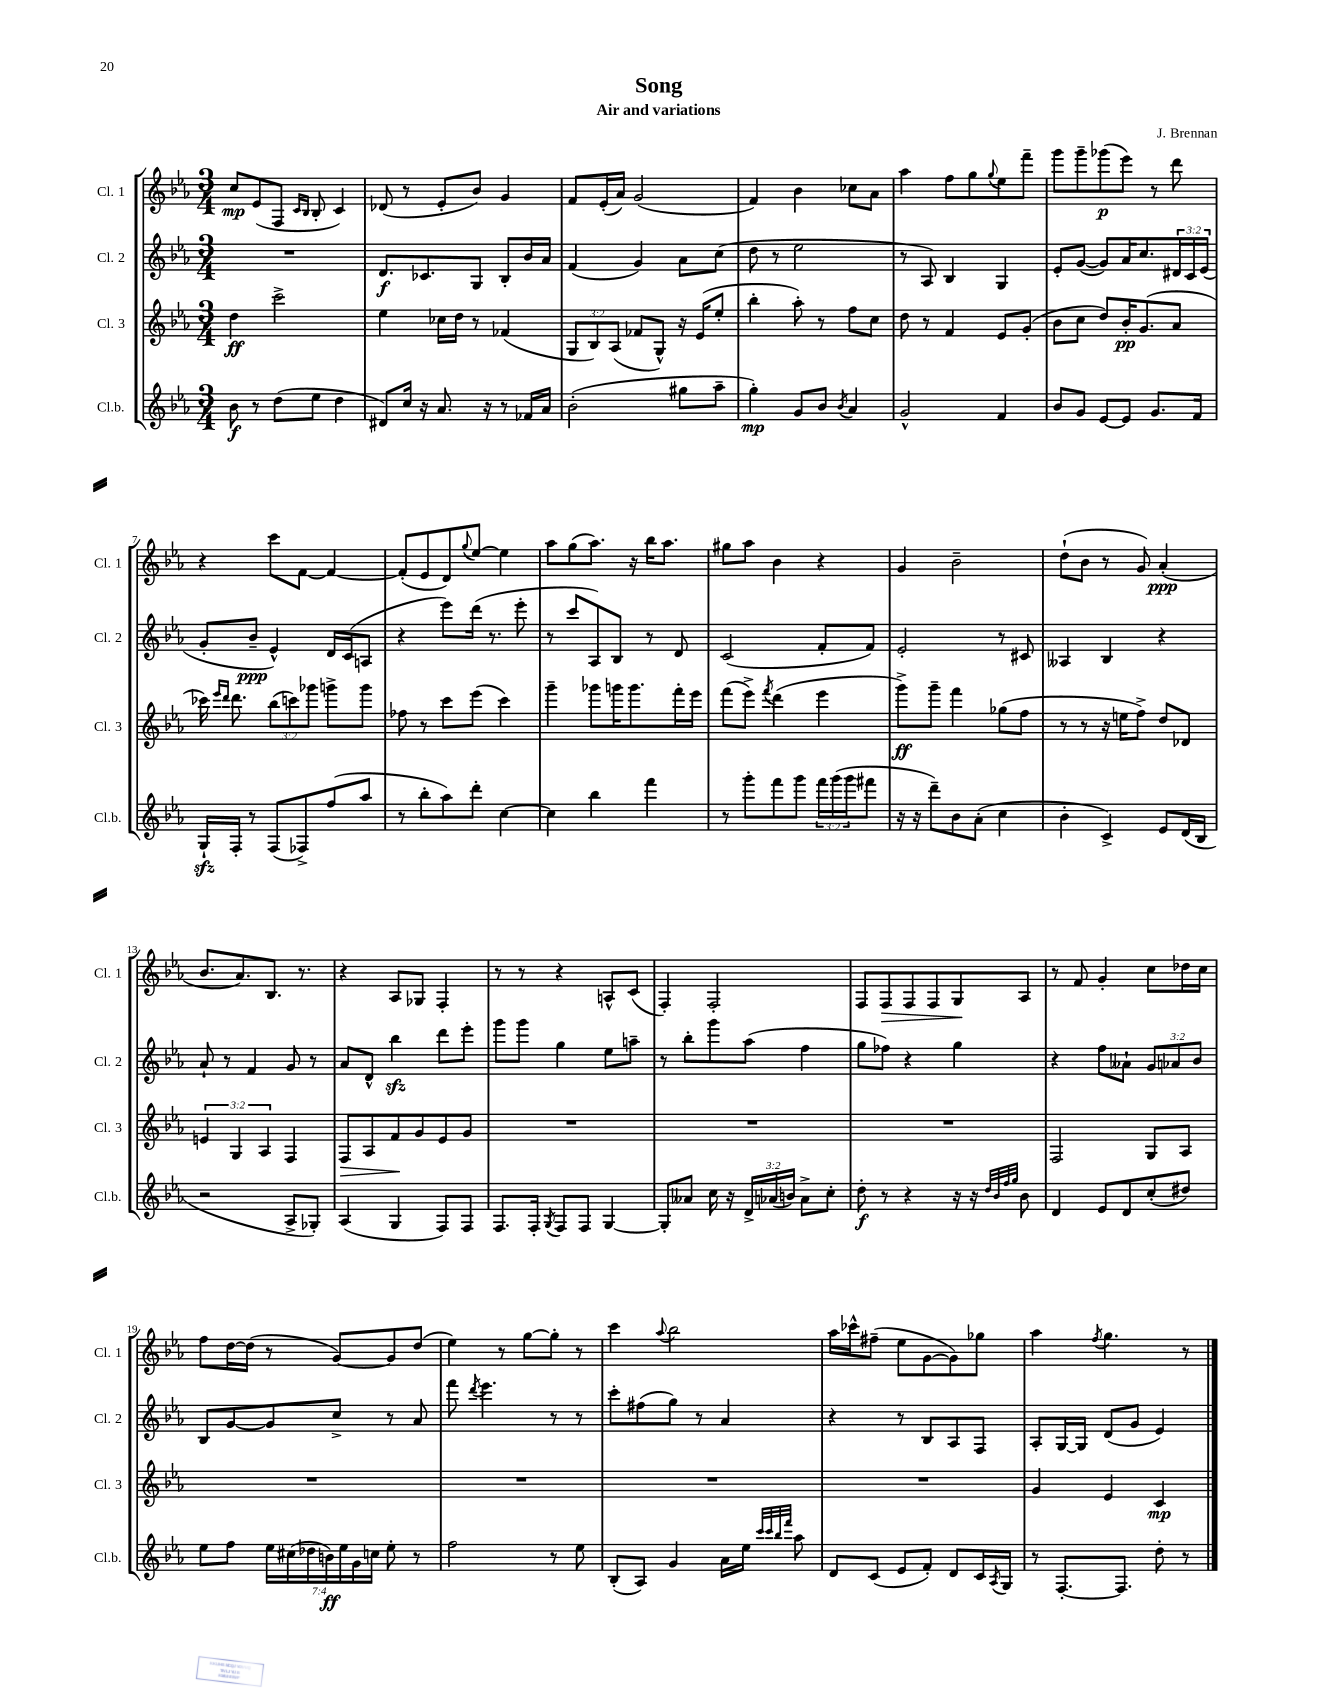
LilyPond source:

\header { title = "Song" composer = "J. Brennan" subtitle = "Air and variations" }
<<
\new StaffGroup <<
\new Staff = "s0" \with { instrumentName = "Cl. 1" shortInstrumentName = "Cl. 1" } {
    \clef treble \key ees \major \numericTimeSignature \time 3/4
    c''8\mp ees'8( f8 \grace { c'16 bes16 } bes8-. c'4) |
    des'8( r8 ees'8-. bes'8) g'4 |
    f'8 ees'16-.( aes'16) g'2( |
    f'4) bes'4 ces''8 aes'8 |
    aes''4 f''8 g''8 \appoggiatura { g''8 } ees''8 f'''8-- |
    g'''8 g'''8-- ges'''8\p( ees'''8) r8 d'''8 |
    r4 c'''8 f'8~ f'4~ |
    f'8-.( ees'8 d'8) \appoggiatura { g''8 } ees''8~ ees''4 |
    aes''8 g''8( aes''8.) r16 bes''16 aes''8. |
    gis''8 aes''8 bes'4 r4 |
    g'4 bes'2-- |
    d''8-!( bes'8 r8 g'8) aes'4-.\ppp( |
    bes'8. aes'8.) bes8. r8. |
    r4 aes8 ges8 f4-. |
    r8 r8 r4 a8-^ c'8( |
    f4-.) f2-. |
    f8 f8\> f8 f8 g8\! aes8 |
    r8 f'8 g'4-. c''8 des''16 c''16 |
    f''8 d''16~ d''16( r8 g'8~) g'8 d''8( |
    ees''4) r8 g''8~ g''8-. r8 |
    c'''4 \appoggiatura { aes''8 } bes''2 |
    aes''16 ces'''16-^ fis''8--( ees''8 g'8~ g'8) ges''8 |
    aes''4 \acciaccatura { f''8 } g''4. r8 \bar "|." |
}
\new Staff = "s1" \with { instrumentName = "Cl. 2" shortInstrumentName = "Cl. 2" } {
    \clef treble \key ees \major \numericTimeSignature \time 3/4 \override Staff.TupletNumber.text = #tuplet-number::calc-fraction-text
    R2. |
    d'8.\f ces'8. g8 bes8-. bes'16 aes'16 |
    f'4( g'4) aes'8 c''8( |
    d''8 r8 ees''2 |
    r8 aes8) bes4 g4 |
    ees'8-. g'8~( g'8) aes'16 c''8. \tuplet 3/2 { dis'16 c'16 ees'16( } |
    g'8-. bes'8--\ppp ees'4-^) d'16 c'16( a8 |
    r4 ees'''8) d'''16( r8. ees'''8-. |
    r8 c'''8 aes8) bes8 r8 d'8 |
    c'2( f'8-. f'8) |
    ees'2-. r8 cis'8 |
    aeses4 bes4 r4 |
    aes'8-! r8 f'4 g'8 r8 |
    aes'8 d'8-^ bes''4\sfz d'''8 ees'''8-. |
    g'''8 g'''8 g''4 ees''8 a''8-- |
    r8 bes''8-. g'''8 aes''8( f''4 |
    g''8 fes''8) r4 g''4 |
    r4 f''8 aeses'8-! \tuplet 3/2 { g'8 aes'8 bes'8 } |
    bes8 g'8~ g'8 c''8-> r8 aes'8 |
    f'''8 \acciaccatura { d'''8 } ees'''4. r8 r8 |
    c'''8-. fis''8( g''8) r8 aes'4 |
    r4 r8 bes8 aes8 f8 |
    aes8-. g16~ g16 d'8( g'8 ees'4) \bar "|." |
}
\new Staff = "s2" \with { instrumentName = "Cl. 3" shortInstrumentName = "Cl. 3" } {
    \clef treble \key ees \major \numericTimeSignature \time 3/4 \override Staff.TupletNumber.text = #tuplet-number::calc-fraction-text
    d''4\ff c'''2-> |
    ees''4 ces''16 d''16 r8 fes'4( |
    \tuplet 3/2 { g8 bes8) aes8( } fes'8 g8-^) r16 ees'16( ees''8-. |
    bes''4-. aes''8-.) r8 f''8 c''8 |
    d''8 r8 f'4 ees'8 g'8-.( |
    bes'8 c''8 d''8) bes'16-.\pp g'8.( aes'8 |
    ces'''16) \grace { ees'''16 d'''16 } d'''8. \tuplet 3/2 { bes''8( c'''8) ges'''8 } g'''8-> g'''8 |
    fes''8 r8 c'''8 ees'''8( c'''4) |
    g'''4-- ges'''8 g'''16 g'''8. f'''16-. ees'''16 |
    f'''8( ees'''8->) \acciaccatura { f'''8 } d'''4( ees'''4 |
    g'''8->\ff) g'''8-- f'''4 ges''8( f''8 |
    r8 r8 r16 e''16 f''8->) d''8 des'8 |
    \tuplet 3/2 { e'4 g4 aes4 } f4 |
    f8\> aes8 f'8\! g'8 ees'8 g'8 |
    R2. |
    R2. |
    R2. |
    f2 g8 aes8 |
    R2. |
    R2. |
    R2. |
    R2. |
    g'4 ees'4 c'4\mp \bar "|." |
}
\new Staff = "s3" \with { instrumentName = "Cl.b." shortInstrumentName = "Cl.b." } {
    \clef treble \key ees \major \numericTimeSignature \time 3/4 \override Staff.TupletNumber.text = #tuplet-number::calc-fraction-text
    bes'8\f r8 d''8( ees''8 d''4 |
    dis'8) c''16 r16 aes'8. r16 r8 fes'16 aes'16 |
    bes'2-.( gis''8 aes''8-- |
    g''4-.\mp) g'8 bes'8 \acciaccatura { bes'8 } aes'4 |
    g'2-^ f'4 |
    bes'8 g'8 ees'8~ ees'8 g'8. f'16 |
    g16-!\sfz f16-. r8 f8( fes8->) f''8( aes''8 |
    r8 bes''8-. aes''8) d'''8-. c''4~ |
    c''4 bes''4 f'''4 |
    r8 g'''8-. f'''8 g'''8 \tuplet 3/2 { f'''16 g'''16( g'''16 } fis'''8 |
    r16 r16 d'''8--) bes'8 aes'8-.( c''4 |
    bes'4-. c'4->) ees'8 d'16( bes16 |
    r2 aes8-> ges8-.) |
    aes4( g4 f8) f8 |
    f8. f16-. \acciaccatura { g8 } f8 f8 g4~ |
    g8-. aeses'8 c''16 r16 \tuplet 3/2 { d'16-> aes'16( b'16) } aes'8-> c''8-. |
    d''8-.\f r8 r4 r16 r16 \grace { d''32 bes'32 f''32 g''32 } bes'8 |
    d'4 ees'8 d'8 c''8-.( dis''8) |
    ees''8 f''8 \tuplet 7/4 { ees''16 cis''16( des''16 b'16\ff) ees''16 g'16 c''16 } ees''8-. r8 |
    f''2 r8 ees''8 |
    bes8-.( aes8) g'4 aes'16 ees''16 \grace { c'''32 c'''32 bes''32 f'''32 } aes''8 |
    d'8 c'8( ees'8 f'8-.) d'8 c'16 \acciaccatura { aes8 } g16 |
    r8 f8.~-. f8. d''8-. r8 \bar "|." |
}
>>
>>
